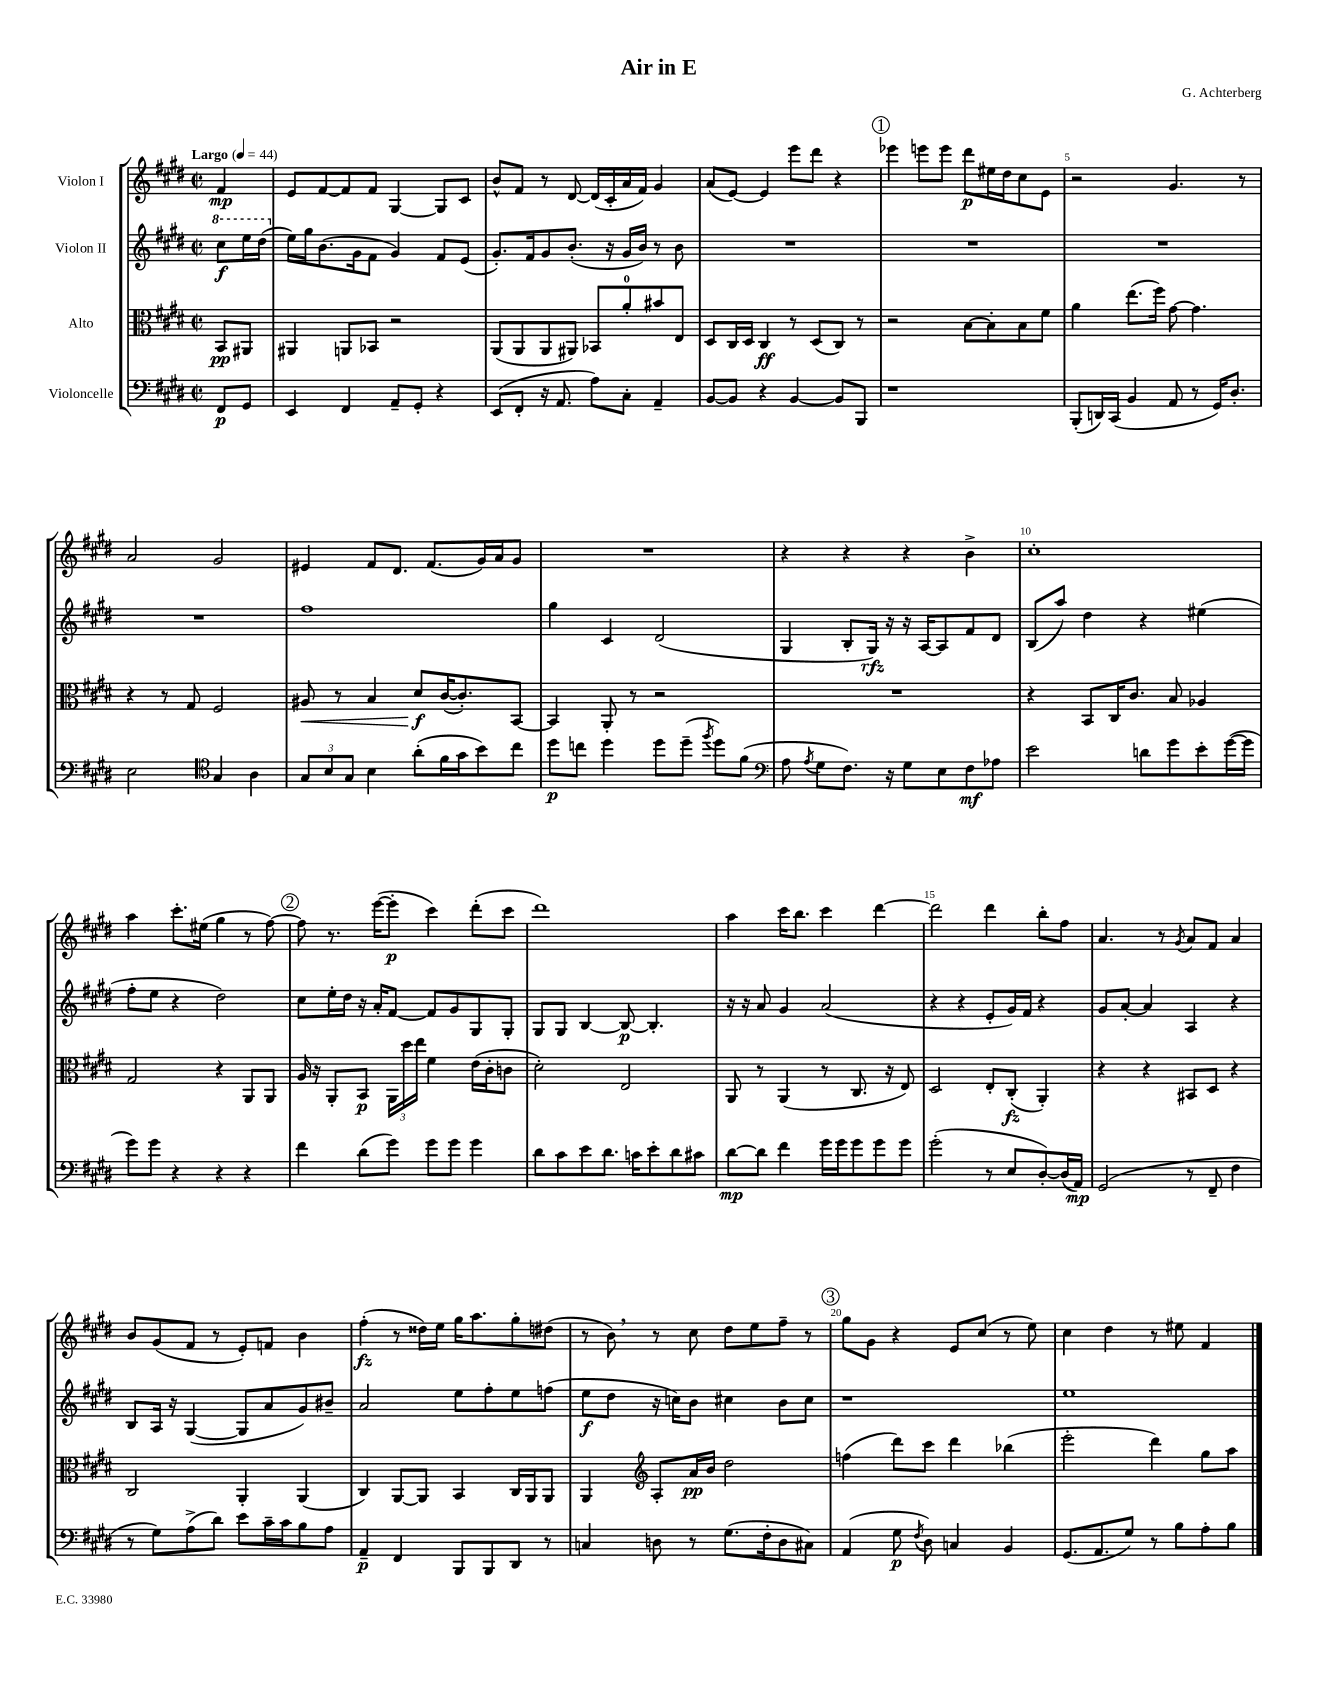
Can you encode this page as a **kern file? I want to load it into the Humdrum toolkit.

**kern	**kern	**kern	**kern
*staff4	*staff3	*staff2	*staff1
*clefF4	*clefC3	*clefG2	*clefG2
*k[f#c#g#d#]	*k[f#c#g#d#]	*k[f#c#g#d#]	*k[f#c#g#d#]
*M2/2	*M2/2	*M2/2	*M2/2
*met(c|)	*met(c|)	*met(c|)	*met(c|)
*MM44	*MM44	*MM44	*MM44
8FF#	8BB	8ccc#	4f#
8GG#	8AA#	16eee	.
.	.	(16ddd#	.
=	=	=	=
4EE	4AA#	16ee)	8e
.	.	16gg#	.
.	.	(8.b	[8f#
4FF#	8AA	.	8f#]
.	.	16g#	.
.	8BB-	8f#	8f#
8AA~	2r	4g#)	[4G#
8GG#'	.	.	.
4r	.	8f#	8G#]
.	.	(8e	8c#
=	=	=	=
(8EE	(8AA	8.g#')	8b^^
8FF#'	8AA	.	8f#
.	.	16f#	.
16r	8AA	8g#	8r
8.AA	.	.	.
.	8AA#)	(8.b'	[8d#
8A)	8BB-	.	(16d#]
.	.	16r	16c#'
8C#'	8a'	16g#	16a
.	.	16b)	16f#)
4AA~	8b#	8r	4g#
.	8E	8b	.
=	=	=	=
[8BB	8D#	1r	(8a
8BB]	16C#	.	[8e)
.	16D#	.	.
4r	4C#	.	4e]
[4BB	8r	.	8eee
.	(8D#	.	8ddd#
8BB]	8C#)	.	4r
8BBB	8r	.	.
=	=	=	=
1r	2r	1r	4eee-
.	.	.	8eee
.	.	.	8eee
.	[8B	.	8ddd#
.	8B']	.	16ee#
.	.	.	16dd#
.	8B	.	8cc#
.	8f#	.	8e
=	=	=	=
(8BBB'	4a	1r	2r
16DD)	.	.	.
(16CC#	.	.	.
4BB	(8.ee	.	.
.	16ff#)	.	.
8AA	[8g#	.	4.g#
8r	4.g#]	.	.
16GG#)	.	.	.
8.D#'	.	.	.
.	.	.	8r
=	=	=	=
2E	4r	1r	2a
.	8r	.	.
.	8G#	.	.
*clefC4	*	*	*
4G#	2F#	.	2g#
4A	.	.	.
=	=	=	=
12G#	8A#	1ff#	4e#
12B	.	.	.
.	8r	.	.
12G#	.	.	.
4B	4B	.	8f#
.	.	.	8.d#
(8a'	8d#	.	.
.	.	.	(8.f#
16f#	([16c#	.	.
16g#	8.c#'])	.	.
8b)	.	.	16g#)
.	.	.	16a
8cc#	[8BB	.	8g#
=	=	=	=
8dd#	4BB]	4gg#	1r
8cc	.	.	.
4dd#	8AA'	4c#	.
.	8r	.	.
8dd#	2r	(2d#	.
(8dd#~	.	.	.
8qff#	.	.	.
8dd#)	.	.	.
(8f#	.	.	.
=	=	=	=
*clefF4	*	*	*
8A	1r	4G#	4r
8qA	.	.	.
8G#	.	.	.
8.F#)	.	8B'	4r
.	.	16G#)	.
16r	.	16r	.
8G#	.	16r	4r
.	.	[16A	.
8E	.	8A]	.
8F#	.	8f#	4b^
8A-	.	8d#	.
=	=	=	=
2e	4r	(8B	1cc#'
.	.	8aa)	.
.	8BB	4dd#	.
.	16C#	.	.
.	8.c#	.	.
8d	.	4r	.
8g#	8B	.	.
8e'	4A-	(4ee#	.
([16g#	.	.	.
16g#]	.	.	.
=	=	=	=
8g#)	2G#	8ff#'	4aa
8g#	.	8ee	.
4r	.	4r	8.ccc#'
.	.	.	(16ee#
4r	4r	2dd#)	4gg#
4r	8AA	.	8r
.	8AA	.	[8ff#)
=	=	=	=
4f#	16A	8cc#	8ff#]
.	16r	.	.
.	8AA'	16ee'	8.r
.	.	16dd#	.
(8d#	8BB	16r	.
.	.	16a'	([16eee
8g#)	24AA	[8f#	8eee']
.	24dd#	.	.
.	24ee	.	.
8g#	4f#	8f#]	4ccc#)
8g#	.	8g#	.
4g#	(16e	8G#	(8ddd#'
.	16c#'	.	.
.	8c	8G#'	8ccc#
=	=	=	=
8d#	2d#')	8G#	1ddd#)
8c#	.	8G#	.
8e	.	[4B	.
8.d#	.	.	.
.	2E	8B_	.
16c	.	.	.
8e'	.	4.B']	.
8d#	.	.	.
8c#	.	.	.
=	=	=	=
[8d#	8AA	16r	4aa
.	.	16r	.
8d#]	8r	8a	.
4f#	(4AA	4g#	16ccc#
.	.	.	8.bb
16g#	8r	(2a	4ccc#
16g#	.	.	.
8g#	8.C#	.	.
8g#	.	.	[4ddd#
.	16r	.	.
8g#	8E)	.	.
=	=	=	=
(2g#'	2D#	4r	2ddd#]
.	.	4r	.
8r	8E'	8e'	4ddd#
8E	(8C#'	16g#)	.
.	.	16f#	.
[8D#')	4AA')	4r	8bb'
(16D#]	.	.	8ff#
16AA)	.	.	.
=	=	=	=
(2GG#	4r	8g#	4.a
.	.	[8a'	.
.	4r	4a]	.
.	.	.	8r
.	.	.	8qg#
8r	8BB#	4A	8a
8FF#~	8D#	.	8f#
4F#	4r	4r	4a
=	=	=	=
8r	2C#	8B	8b
8G#)	.	16A	(8g#
.	.	16r	.
(8A^	.	([4G#	8f#
8d#)	.	.	8r
8e	4AA'	8G#]	8e')
16c#~	.	8a	8f
16c#	.	.	.
8B	(4AA	8g#)	4b
8A	.	8b#~	.
=	=	=	=
4AA~	4C#)	2a	(4ff#'
4FF#	[8AA	.	8r
.	8AA]	.	16dd##)
.	.	.	16ee
8BBB	4BB	8ee	16gg#
.	.	.	8.aa
8BBB	.	8ff#'	.
8DD#	16C#	8ee	8gg#'
.	16AA	.	.
8r	8AA	(8ff	(8dd#
=	=	=	=
4C	4AA	8ee	8r
.	.	8dd#	8b)
*	*clefG2	*	*
8D	8A'	16r	8r
.	.	16cc)	.
8r	16a	8b	8cc#
.	16b	.	.
(8.G#	2dd#	4cc#	8dd#
.	.	.	8ee
16F#'	.	.	.
8D	.	8b	8ff#~
8C#)	.	8cc#	8r
=	=	=	=
(4AA	(4ff	1r	8gg#
.	.	.	8g#
8G#	8ddd#)	.	4r
8qF#	.	.	.
8D#)	8ccc#	.	.
4C	4ddd#	.	8e
.	.	.	(8cc#
4BB	(4bb-	.	8r
.	.	.	8ee)
=	=	=	=
(8.GG#	2eee'	1ee	4cc#
8.AA	.	.	.
.	.	.	4dd#
8G#)	.	.	.
8r	4ddd#)	.	8r
8B	.	.	8ee#
8A'	8gg#	.	4f#
8B	8aa	.	.
==	==	==	==
*-	*-	*-	*-
